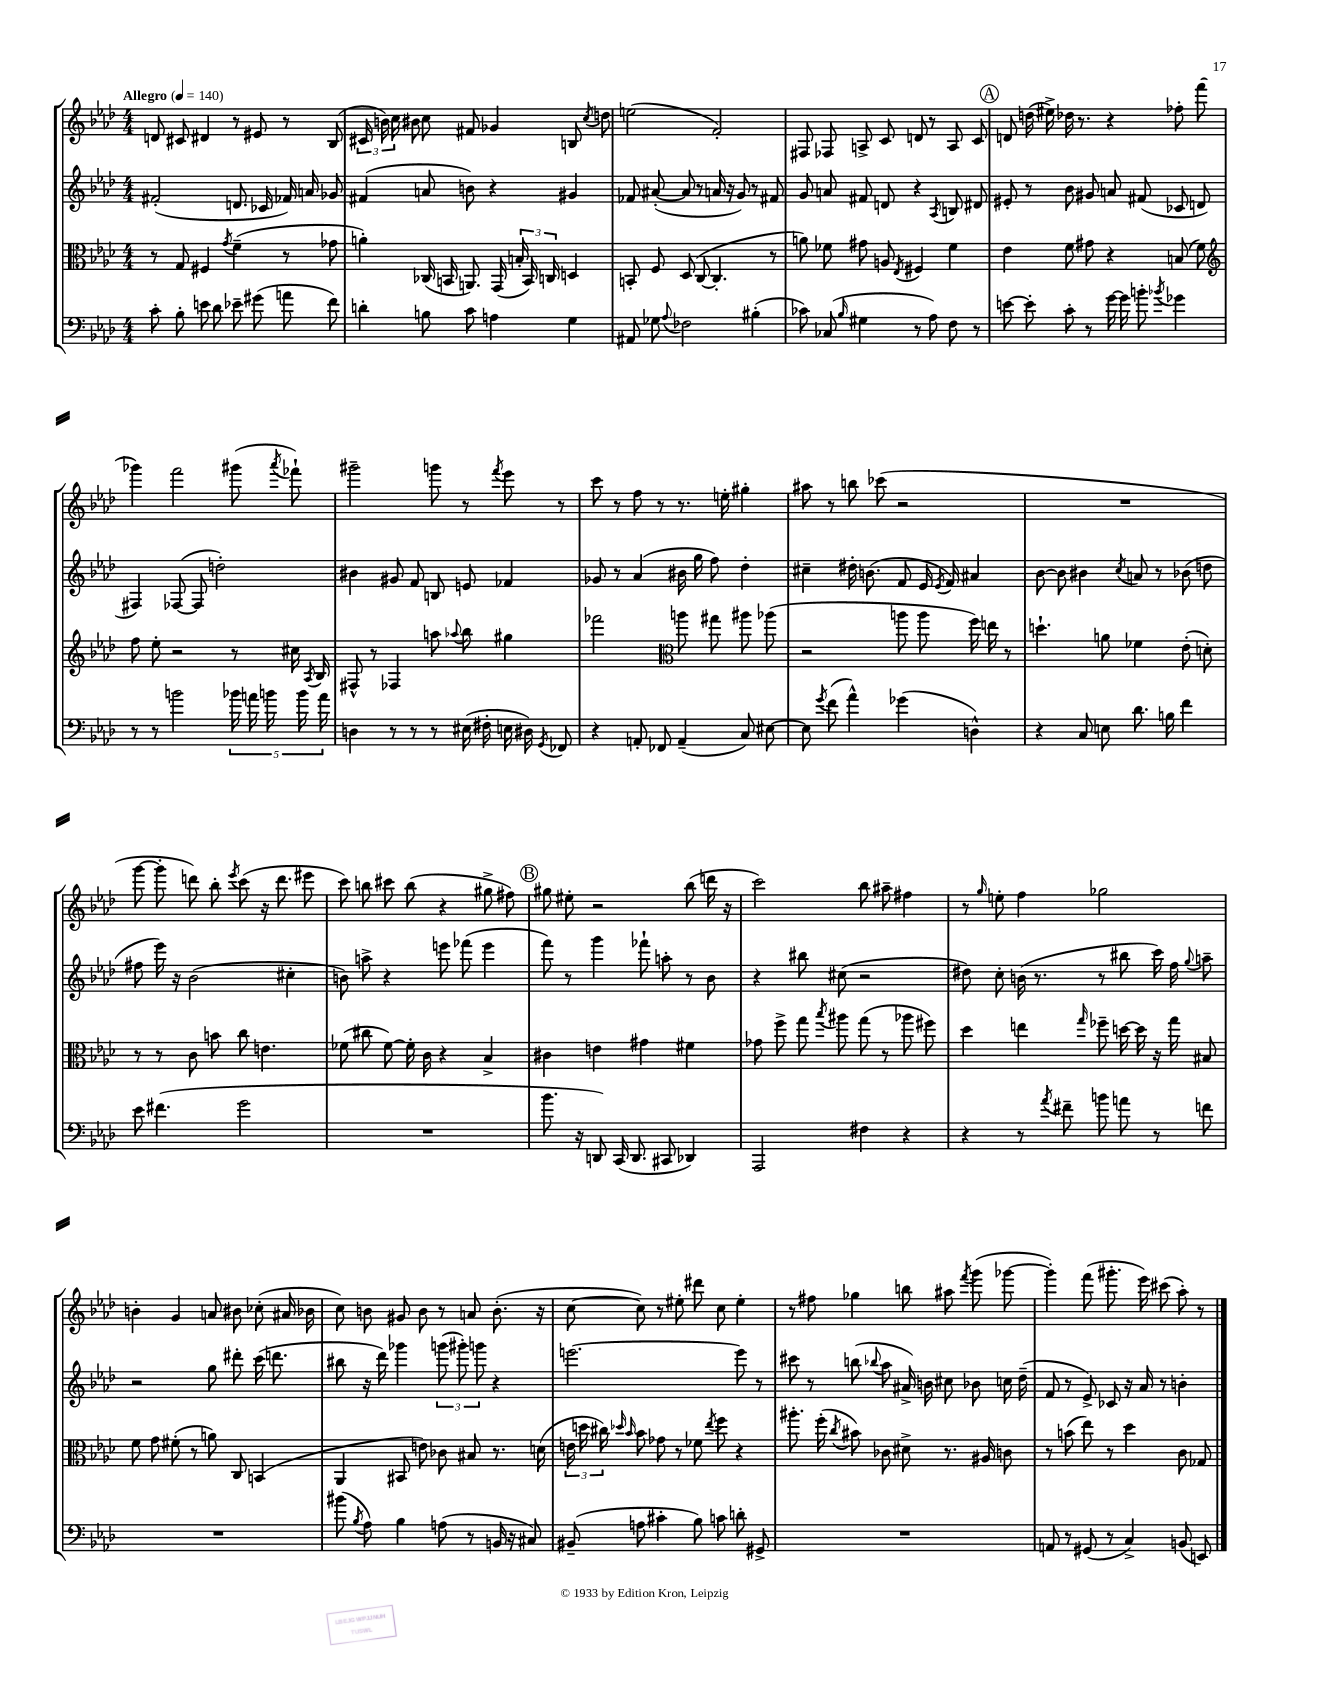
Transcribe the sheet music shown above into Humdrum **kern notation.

**kern	**kern	**kern	**kern
*part4	*part3	*part2	*part1
*staff4	*staff3	*staff2	*staff1
*clefF4	*clefC3	*clefG2	*clefG2
*k[b-e-a-d-]	*k[b-e-a-d-]	*k[b-e-a-d-]	*k[b-e-a-d-]
*M4/4	*M4/4	*M4/4	*M4/4
*MM140	*MM140	*MM140	*MM140
=1	=1	=1	=1
!	!	!	!LO:TX:a:B:t=Allegro
8c'\	8r	(2f#X'/	8dn/
8B-'\	8G/	.	8c#X/
8en\	4F#X/	.	4d#X/
8d-\	.	.	.
.	8qg/	.	.
8e-X~\	(4f~\	8.dn/	8r
(8g#X\	.	.	8e#X/
.	.	16c-X/	.
8an\	8r	16f-X/)	8r
.	.	16an/	.
8f\)	8g-X\	8g-X/	(8B-/
=2	=2	=2	=2
4dn'\	4an'\)	(4f#X/	24c#X/
.	.	.	24bn\)
.	.	.	24cc\
.	.	.	8b#X\
8Bn\	(16C-X/	8an/	8cc\
.	16BBn/	.	.
8c\	8.AAn/)	8bn\)	8f#X/
4An\	.	4r	4g-X/
.	(16GG/	.	.
.	24Bn'/	.	.
.	24BB/)	.	.
.	24Cn/	.	.
4G\	4Dn/	4g#X/	8Bn/
.	.	.	8qcc/
.	.	.	8ddn\
=3	=3	=3	=3
8AA#X/	8BBn'/	8f-X/	(2een\
8G-X\	8F/	([8a#X'/	.
8qqA-/	.	.	.
2F-X\	(8D-/	8a#/]	.
.	[8C/	8r	.
.	4.C'/]	16an/	2f'/)
.	.	16r	.
.	.	8g/)	.
(4B#X'\	.	8r	.
.	8r	8f#X/	.
=4	=4	=4	=4
8c-X\)	8an\)	8g/	8F#X/
(8C-X/	8f-X\	8an/	8F-X/
16qqB-/	.	.	.
4G#X\	8g#X\	8f#X/	8An^/
.	8An/	8dn/	8c/
.	8qE-/	.	.
8r	4F#X/	4r	8dn/
8A-\)	.	.	8r
.	.	8qA-/	.
8F\	4f-\	8Bn/	8A/
8r	.	8d#X/	8c/
!!LO:REH:place=s1:t=A
=5	=5	=5	=5
[8en\	4e-\	8e#X'/	8dn/
8e'\]	.	8r	(16ddn\
.	.	.	16ee#X^\)
8c'\	8f\	8b-\	16dd-X\
.	.	.	8.r
8r	8g#X\	8g#X/	.
[16g\	4r	8an/	4r
16g\]	.	.	.
8bn'\	.	(8f#X/	.
8qb-X/	.	.	.
4g-X\	(8Bn/	8c-X/	8ff-X'\
.	8f\)	8dn/	(8fff\
!!LO:LB:g=z
=6	=6	=6	=6
*	*clefG2	*	*
8r	8ff\	4F#X/)	4ggg-X\)
8r	8ee-'\	.	.
2bn\	2r	([8F-X/	2fff\
.	.	8F-/]	.
.	.	2ddn'\)	.
20b-X\	8r	.	(8ggg#X\
20an\	.	.	.
20bn\	.	.	.
.	.	.	8qaaa-/
.	16cc#X\	.	8fff-X`\)
20b\	.	.	.
.	8qA-/	.	.
.	16B-/	.	.
20a\	.	.	.
=7	=7	=7	=7
4Dn\	8F#X^^/	4b#X\	2ggg#X~\
.	8r	.	.
8r	4F-X/	8g#X/	.
8r	.	8f/	.
8r	8aan\	8Bn/	8gggn\
.	8qqaa-X/	.	.
(16E#X\	8bb-\	8en/	8r
16F#X'\	.	.	.
.	.	.	8qfff/
16En\	4gg#X\	4f-X/	8eee-\
16D#X\)	.	.	.
8qGG/	.	.	.
8FF-X/	.	.	8r
=8	=8	=8	=8
4r	2fff-X\	8g-X/	8ccc\
.	.	8r	8r
8AAn'/	.	(4a-/	8ff\
8FF-X/	.	.	8r
*	*clefC3	*	*
(4AA~/	8aan\	16b#X\	8.r
.	.	16gg\	.
.	8gg#X\	8ff\)	.
.	.	.	16een'\
8C/)	8aa#X\	4dd-'\	4gg#X'\
[8E#X\	(8aa-X\	.	.
=9	=9	=9	=9
8E#\]	2r	4cc#X~\	8aa#X\
8qg/	.	.	.
(8f\	.	.	8r
4a-^^\)	.	16dd#X'\	8bbn\
.	.	(8.bn\	.
.	.	.	(8ccc-X\
(4g-X\	8aan\	8f/	2r
.	8aa\	16e-/	.
.	.	8qe-/	.
.	.	16f/)	.
4Dn^^\)	16ff\)	4a#X/	.
.	16een\	.	.
.	8r	.	.
=10	=10	=10	=10
4r	4.ddn`\	[8b-\	1r
.	.	8b-\]	.
8C/	.	4b#X\	.
8En\	8an\	.	.
.	.	8qcc/	.
8.d-\	4f-X\	8an/	.
.	.	8r	.
16Bn\	.	.	.
4f\	(8e-'\	(8b-X\	.
.	8dn'\)	8ddn\	.
!!LO:LB:g=z
=11	=11	=11	=11
8e-\	8r	8ff#X\	[8ggg\
(4.f#X\	8r	16eee-\)	8ggg'\]
.	.	16r	.
.	8c\	(2b-\	8dddn\)
.	8bn\	.	8bb-'\
.	.	.	8qeee-/
2g\	8cc\	.	(8ccc\
.	4.en\	.	16r
.	.	.	8.ddd\
.	.	4cc#X'\	.
.	.	.	8eee#X\
=12	=12	=12	=12
1r	(8f-X\	8bn\)	8ccc\)
.	8cc#X\	8aan^\	8bbn\
.	[8f-\)	4r	8ccc#X\
.	16f-'\]	.	(8bb\
.	16c\	.	.
.	4r	8eeen\	4r
.	.	(8fff-X\	.
.	4B-^/	4eee\	8gg#X^\
.	.	.	8ff#X\)
!!LO:REH:place=s1:t=B
=13	=13	=13	=13
8.b-\	4c#X\	8fff\)	8gg#X\
.	.	8r	8ee#X'\
16r	.	.	.
8DDn/)	4en\	4ggg\	2r
(16CC/	.	.	.
8.DD/	.	.	.
.	4g#X\	8fff-X`\	.
8CC#X/	.	8aan'\	.
4DD-X/)	4f#X\	8r	(8bb-\
.	.	8b-\	16dddn\
.	.	.	16r
=14	=14	=14	=14
2AAA-/	8g-X\	4r	2ccc\)
.	8ff^\	.	.
.	8gg\	8bb#X\	.
.	8qbb-/	.	.
.	8aa#X\	(8cc#X\	.
4F#X\	(8gg\	2r	8bb-\
.	8r	.	8aa#X~\
4r	8aa-X\	.	4ff#X\
.	8ff#X\)	.	.
=15	=15	=15	=15
4r	4dd-\	8dd#X\)	8r
.	.	.	16qqgg/
.	.	8cc'\	8een'\
8r	4een\	(16bn\	4ff\
.	.	8.r	.
8qa-/	.	.	.
8f#X~\	.	.	.
.	16qqgg/	.	.
8bn\	8ff-X~\	8r	2gg-X\
8an\	[16ddn\	8bb#X\	.
.	16dd\]	.	.
8r	16r	16ccc\)	.
.	16gg\	16ff\	.
.	.	8qqgg/	.
8fn\	8B#X/	8aan~\	.
!!LO:LB:g=z
=16	=16	=16	=16
1r	8f\	2r	4bn'\
.	8g\	.	.
.	(8f#X'\	.	4g/
.	8r	.	.
.	8an\)	8gg\	8an/
.	8C/	8ddd#X'\	8b#X\
.	(4BBn/	(16ccc\	(8cc-X'\
.	.	8.dddn\	.
.	.	.	16a#X/
.	.	.	16b-X\
=17	=17	=17	=17
(8b#X\	4AA-/	8bb#X\	8cc\)
8qB-/	.	.	.
8A-\)	.	16r	8bn\
.	.	16ddd-\)	.
4B-\	8BB#X/	4ggg-X\	8g#X/
.	8en\)	.	8b\
(8An\	8c-X\	(12gggn\	8r
.	.	12ggg#X'\)	.
8r	8B#X/	.	8an/
.	.	12gggn\	.
16BBn/	8.r	4r	(8.b'\
16r	.	.	.
8C#X/)	.	.	.
.	(16dn\	.	16r
=18	=18	=18	=18
(8BB#X~/	24en\	[2.eeen\	[8cc\
.	24ddn\	.	.
.	24cc#X\)	.	.
.	16qqdd-X/	.	.
.	16qqb-/	.	.
8An\	8b-\	.	8cc\])
4c#X'\	8g-X\	.	8r
.	8r	.	8ee#X'\
8B-\)	8f-X\	.	8ddd#X\
.	8qee-/	.	.
8cn\	8ff\	.	8cc\
8dn'\	4r	8eee\]	4ee#'\
8GG#X^/	.	8r	.
=19	=19	=19	=19
1r	8.aa#X'\	8ccc#X\	8r
.	.	8r	8ff#X\
.	(16ff'\	.	.
.	8qcc/	.	.
.	8b#X\)	(8bbn\	4gg-X\
.	.	8qqbb-X/	.
.	8c-X\	8aa-\	.
.	8d#X^\	16a#X^/)	8bbn\
.	.	16bn\	.
.	8.r	8cc#X\	8aa#X\
.	.	.	8qfff/
.	.	8b-X\	(8ggg\
.	16A#X/	.	.
.	8cn\	16ccn\	[8ggg-X\
.	.	(16dd-~\	.
=20	=20	=20	=20
8AAn/	8r	8f/	4ggg-'\])
8r	(8bn\	8r	.
(8GG#X/	8ee-\)	8e-^/)	(8fff\
8r	8r	8c-X/	8.ggg#X'\
4C^/)	4dd-\	16r	.
.	.	16a-/	16eee-\)
.	.	8r	(8ccc#X\
(8BBn/	8c\	4bn'\	8aa-'\)
8EEn/)	8G-X/	.	8r
==	==	==	==
*-	*-	*-	*-
